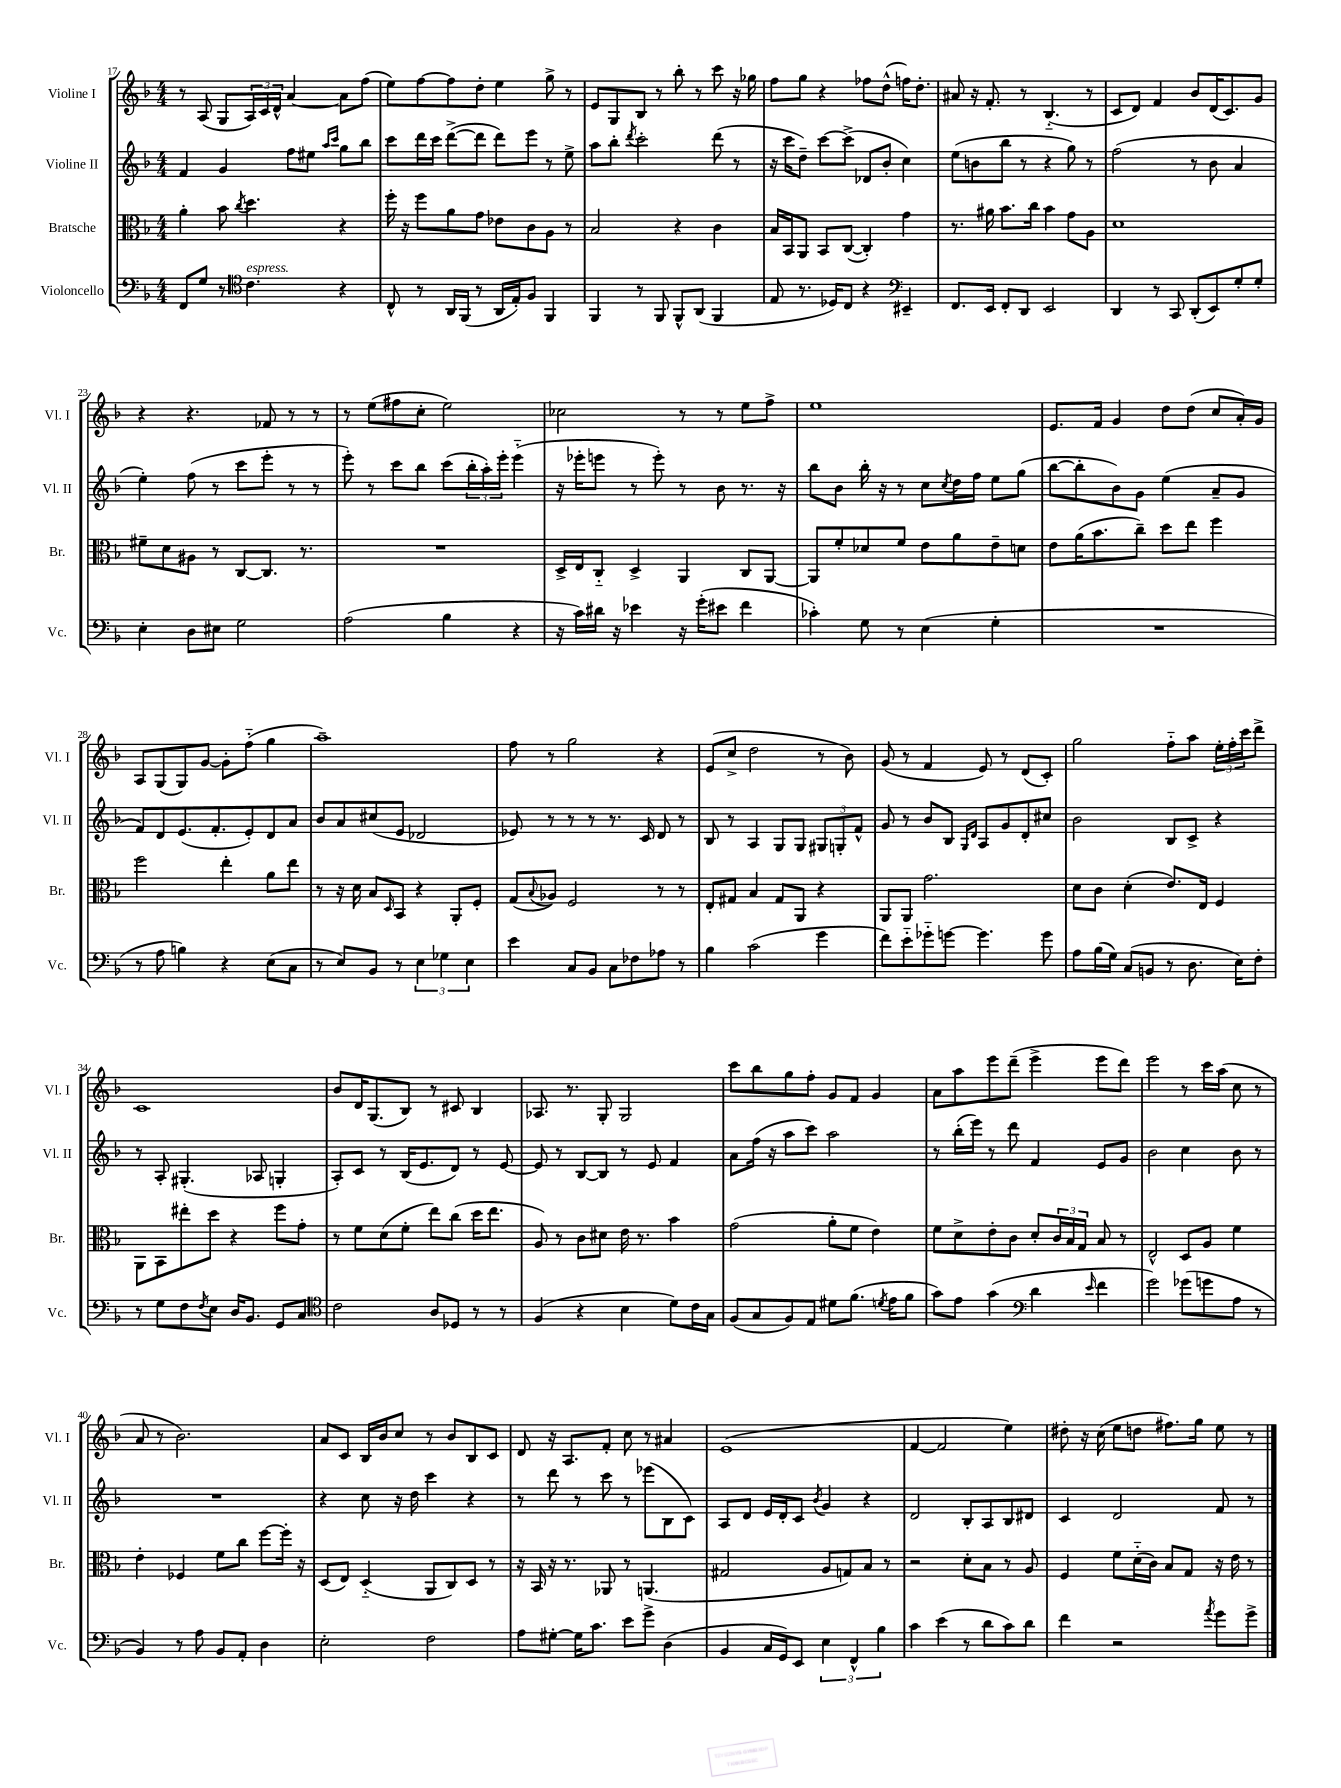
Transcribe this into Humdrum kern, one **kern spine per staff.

**kern	**kern	**kern	**kern
*staff4	*staff3	*staff2	*staff1
*clefF4	*clefC3	*clefG2	*clefG2
*k[b-]	*k[b-]	*k[b-]	*k[b-]
*M4/4	*M4/4	*M4/4	*M4/4
8FF	4a'	4f	8r
8G	.	.	(8A
8r	8b-	4g	8G
*clefC4	*	*	*
.	8qcc	.	.
4.c	4.dd	.	24A)
.	.	.	24c
.	.	.	24d^^
.	.	8ff	[4a
.	.	8ee#	.
.	.	16qqaa	.
.	.	16qqccc	.
4r	4r	8gg	8a]
.	.	8bb-	(8ff
=	=	=	=
8C^^	16ff'	8ccc	8ee)
.	16r	.	.
8r	8ff	16ddd	[8ff
.	.	16ccc	.
16AA	8a	([8ddd^	8ff]
(16FF	.	.	.
8r	8g	8ddd]	8dd'
16AA	8e-	8ddd)	4ee
16E')	.	.	.
8F	8c	8eee	.
4FF	8A	8r	8gg^
.	8r	8ee^	8r
=	=	=	=
4FF	2B-	8aa	8e
.	.	8bb-'	8G
.	.	8qddd	.
8r	.	2ccc'	8B-
8FF	.	.	8r
8FF^^	4r	.	8bb-'
(8AA	.	.	8r
4FF	4c	(8ddd	8ccc
.	.	8r	16r
.	.	.	16gg-
=	=	=	=
8E	16B-	16r	8ff
.	16BB-	16ccc	.
8.r	8AA	8dd~)	8gg
.	8BB-	[8ccc	4r
16D-)	.	.	.
8C	([8C	(8ccc^]	.
4r	4C'])	8d-	8ff-
.	.	8b-'	(8dd^^
*clefF4	*	*	*
4EE#~	4g	4cc)	16ff)
.	.	.	8.dd'
=	=	=	=
8.FF	8.r	(8ee	8a#
.	.	8b	16r
16EE	16a#	.	8.f'
8FF'	8.b-	8bb-	.
8DD	.	8r	8r
.	16cc	.	.
2EE	4b-	4r	(4.B-'~
.	8g	8gg)	.
.	8A	8r	8r
=	=	=	=
4DD	1d	(2ff	8c
.	.	.	8d)
8r	.	.	4f
8CC	.	.	.
(8DD'	.	8r	8b-
8EE)	.	8b-	(16d
.	.	.	8.c)
8G'	.	4a	.
8G'	.	.	8g
=	=	=	=
4E'	8f#~	4ee')	4r
.	8d	.	.
8D	8A#	(8ff	4.r
8E#	8r	8r	.
2G	[8C	8ccc	.
.	8.C]	8eee'	8f-
.	.	8r	8r
.	8.r	.	.
.	.	8r	8r
=	=	=	=
(2A	1r	8eee')	8r
.	.	8r	(8ee
.	.	8ccc	8ff#
.	.	8bb-	8cc'
4B-	.	(8ccc	2ee)
.	.	24bb-'	.
.	.	24aa')	.
.	.	24eee'	.
4r	.	(4eee'~	.
=	=	=	=
16r	16D^	16r	2cc-
16c)	16E	16eee-'	.
16d#	8C'~	8eee	.
16r	.	.	.
4e-	4D^	8r	.
.	.	8eee')	.
16r	4AA	8r	8r
(16g'	.	.	.
8e#	.	8b-	8r
4f	8C	8.r	8ee
.	[8AA	.	8ff^
.	.	16r	.
=	=	=	=
4c-')	8AA]	8bb-	1ee
.	8f'	8b-	.
8G	8d-	16bb-'	.
.	.	16r	.
8r	8f	8r	.
(4E	8e	8cc	.
.	.	8qcc	.
.	8a	16dd	.
.	.	16ff	.
4G'	8e~	8ee	.
.	8d	(8gg	.
=	=	=	=
1r	8e	[8bb-	8.e
.	(16a	8bb-']	.
.	8.b-	.	16f
.	.	8b-)	4g
.	8cc~)	8g	.
.	8dd	(4ee	8dd
.	8ee	.	(8dd
.	4ff	8a~	8cc
.	.	8g	16a')
.	.	.	16g
=	=	=	=
8r	2ff	8f)	8A
8A	.	8d	(8G
4B)	.	(8.e	8G)
.	.	.	[8g
.	.	8.f'	.
4r	4ee'	.	8g']
.	.	8e')	(8ff'~
(8E	8a	8d	4gg
8C	8ee	8a	.
=	=	=	=
8r	8r	8b-	1aa~)
8E)	16r	8a	.
.	16d	.	.
8BB-	8B-	(8cc#	.
.	16qqD	.	.
8r	8BB-	8e	.
6E	4r	2d-	.
6G-	.	.	.
.	8AA'	.	.
6E	.	.	.
.	8F'	.	.
=	=	=	=
4e	(8G	8e-)	8ff
.	8qqB-	.	.
.	8A-)	8r	8r
8C	2F	8r	2gg
8BB-	.	8r	.
8C	.	8.r	.
8F-	.	.	.
.	.	16c	.
8A-	8r	8d	4r
8r	8r	8r	.
=	=	=	=
4B-	8E'	8B-	(8e
.	8G#	8r	8cc^
(2c	4B-	4A	2dd
.	8G#	8G	.
.	8AA	8G	.
4g	4r	12G#	8r
.	.	12G'	.
.	.	.	8b-)
.	.	12f^^	.
=	=	=	=
8f)	8AA	8g	(8g
8e'~	8AA	8r	8r
8g-'~	2.g	8b-	4f
[8g	.	8B-	.
.	.	16qqG	.
.	.	16qqd	.
4.g]	.	8A	8e)
.	.	8g	8r
.	.	8d'	(8d
8g	.	8cc#	8c')
=	=	=	=
8A	8d	2b-	2gg
(16B-	8c	.	.
16G)	.	.	.
(8C	(4d'	.	.
8BB	.	.	.
8r	8.e)	8B-	8ff'~
8.D	.	8c^	8aa
.	16E	.	.
.	4F	4r	24ee'
.	.	.	24ff'
16E)	.	.	.
.	.	.	24ccc
8F'	.	.	8ddd^
=	=	=	=
8r	8AA	8r	1c
8G	8BB-	8A'	.
8F	8ee#'	(4.G#'	.
8qF	.	.	.
8E	8dd	.	.
16D	4r	.	.
8.BB-	.	.	.
.	.	8A-	.
8GG	8ff	4G'	.
8C	8g'	.	.
=	=	=	=
*clefC4	*	*	*
2c	8r	8A')	8b-
.	8f	8c	16d
.	.	.	(8.G
.	(8d	8r	.
.	8f'	(16B-	8B-)
.	.	8.e	.
8A	8ee)	.	8r
8D-	(8cc	8d)	8c#
8r	16dd	8r	4B-
.	8.ee	.	.
8r	.	[8e	.
=	=	=	=
(4F	8A)	8e]	8.A-
.	8r	8r	.
.	.	.	8.r
4r	8c	[8B-	.
.	8d#	8B-]	8G'
4B-	16e	8r	2G
.	8.r	.	.
.	.	8e	.
8d)	4b-	4f	.
16c	.	.	.
16G	.	.	.
=	=	=	=
(8F	(2g	8a	8ccc
8G	.	(16ff	8bb-
.	.	16r	.
8F)	.	8aa	8gg
8E	.	8ccc)	8ff'
8d#	8a'	2aa	8g
(8.f	8f	.	8f
.	4e)	.	4g
8qd	.	.	.
16e	.	.	.
8f	.	.	.
=	=	=	=
8g)	8f	8r	8a
8e	8d^	(16bb-'	8aa
.	.	16eee)	.
(4g	8e'	8r	8eee
.	8c	8ddd	(8ddd~
*clefF4	*	*	*
4d	8d'	4f	4eee^
.	24c	.	.
.	24B-	.	.
.	24G	.	.
16qqe	.	.	.
4f	8B-	8e	8eee
.	8r	8g	8ddd)
=	=	=	=
2g)	2E^^	2b-	2eee
(8g-	8D	4cc	8r
8g	8A	.	16ccc
.	.	.	(16aa
8A	4f	8b-	8cc
8r	.	8r	8r
=	=	=	=
4BB-)	4e'	1r	8a
.	.	.	8r
8r	4F-	.	2.b-)
8A	.	.	.
8BB-	8f	.	.
8AA'	8cc	.	.
4D	[8ff	.	.
.	16ff']	.	.
.	16r	.	.
=	=	=	=
2E'	(8D	4r	8a
.	8E)	.	8c
.	(4D'~	8cc	16B-
.	.	.	16b-
.	.	16r	8cc
.	.	16dd	.
2F	8AA	4ccc	8r
.	8C)	.	8b-
.	8D	4r	8B-
.	8r	.	8c
=	=	=	=
8A	16r	8r	8d
.	16BB-	.	.
[8G#'	16r	8ddd	16r
.	8.r	.	8.A
16G#]	.	8r	.
8.c	.	.	.
.	8AA-	8ccc	8f'
8e	8r	8r	8cc
8g^	(4.AA	(8eee-	8r
(4D	.	8B-	4a#
.	.	8c)	.
=	=	=	=
4BB-	2G#	8A	(1e
.	.	8d	.
16C	.	16e	.
16GG)	.	16d'	.
8EE	.	8c	.
.	.	8qb-	.
6E	8A	4g	.
.	8G)	.	.
6FF^^	.	.	.
.	8B-	4r	.
6B-	.	.	.
.	8r	.	.
=	=	=	=
4c	2r	2d	[4f
(4e	.	.	2f]
8r	8d'	8B-'	.
8d	8B-	8A	.
8c)	8r	8B-	4ee)
8d	8A	8d#	.
=	=	=	=
4f	4F	4c	8dd#'
.	.	.	16r
.	.	.	(16cc
2r	8f	2d	8ee
.	(16d'~	.	8dd
.	16c)	.	.
.	8B-	.	8.ff#)
.	8G	.	.
.	.	.	16gg
8qa	.	.	.
8g	16r	8f	8ee
.	16e	.	.
8g^	8r	8r	8r
==	==	==	==
*-	*-	*-	*-
